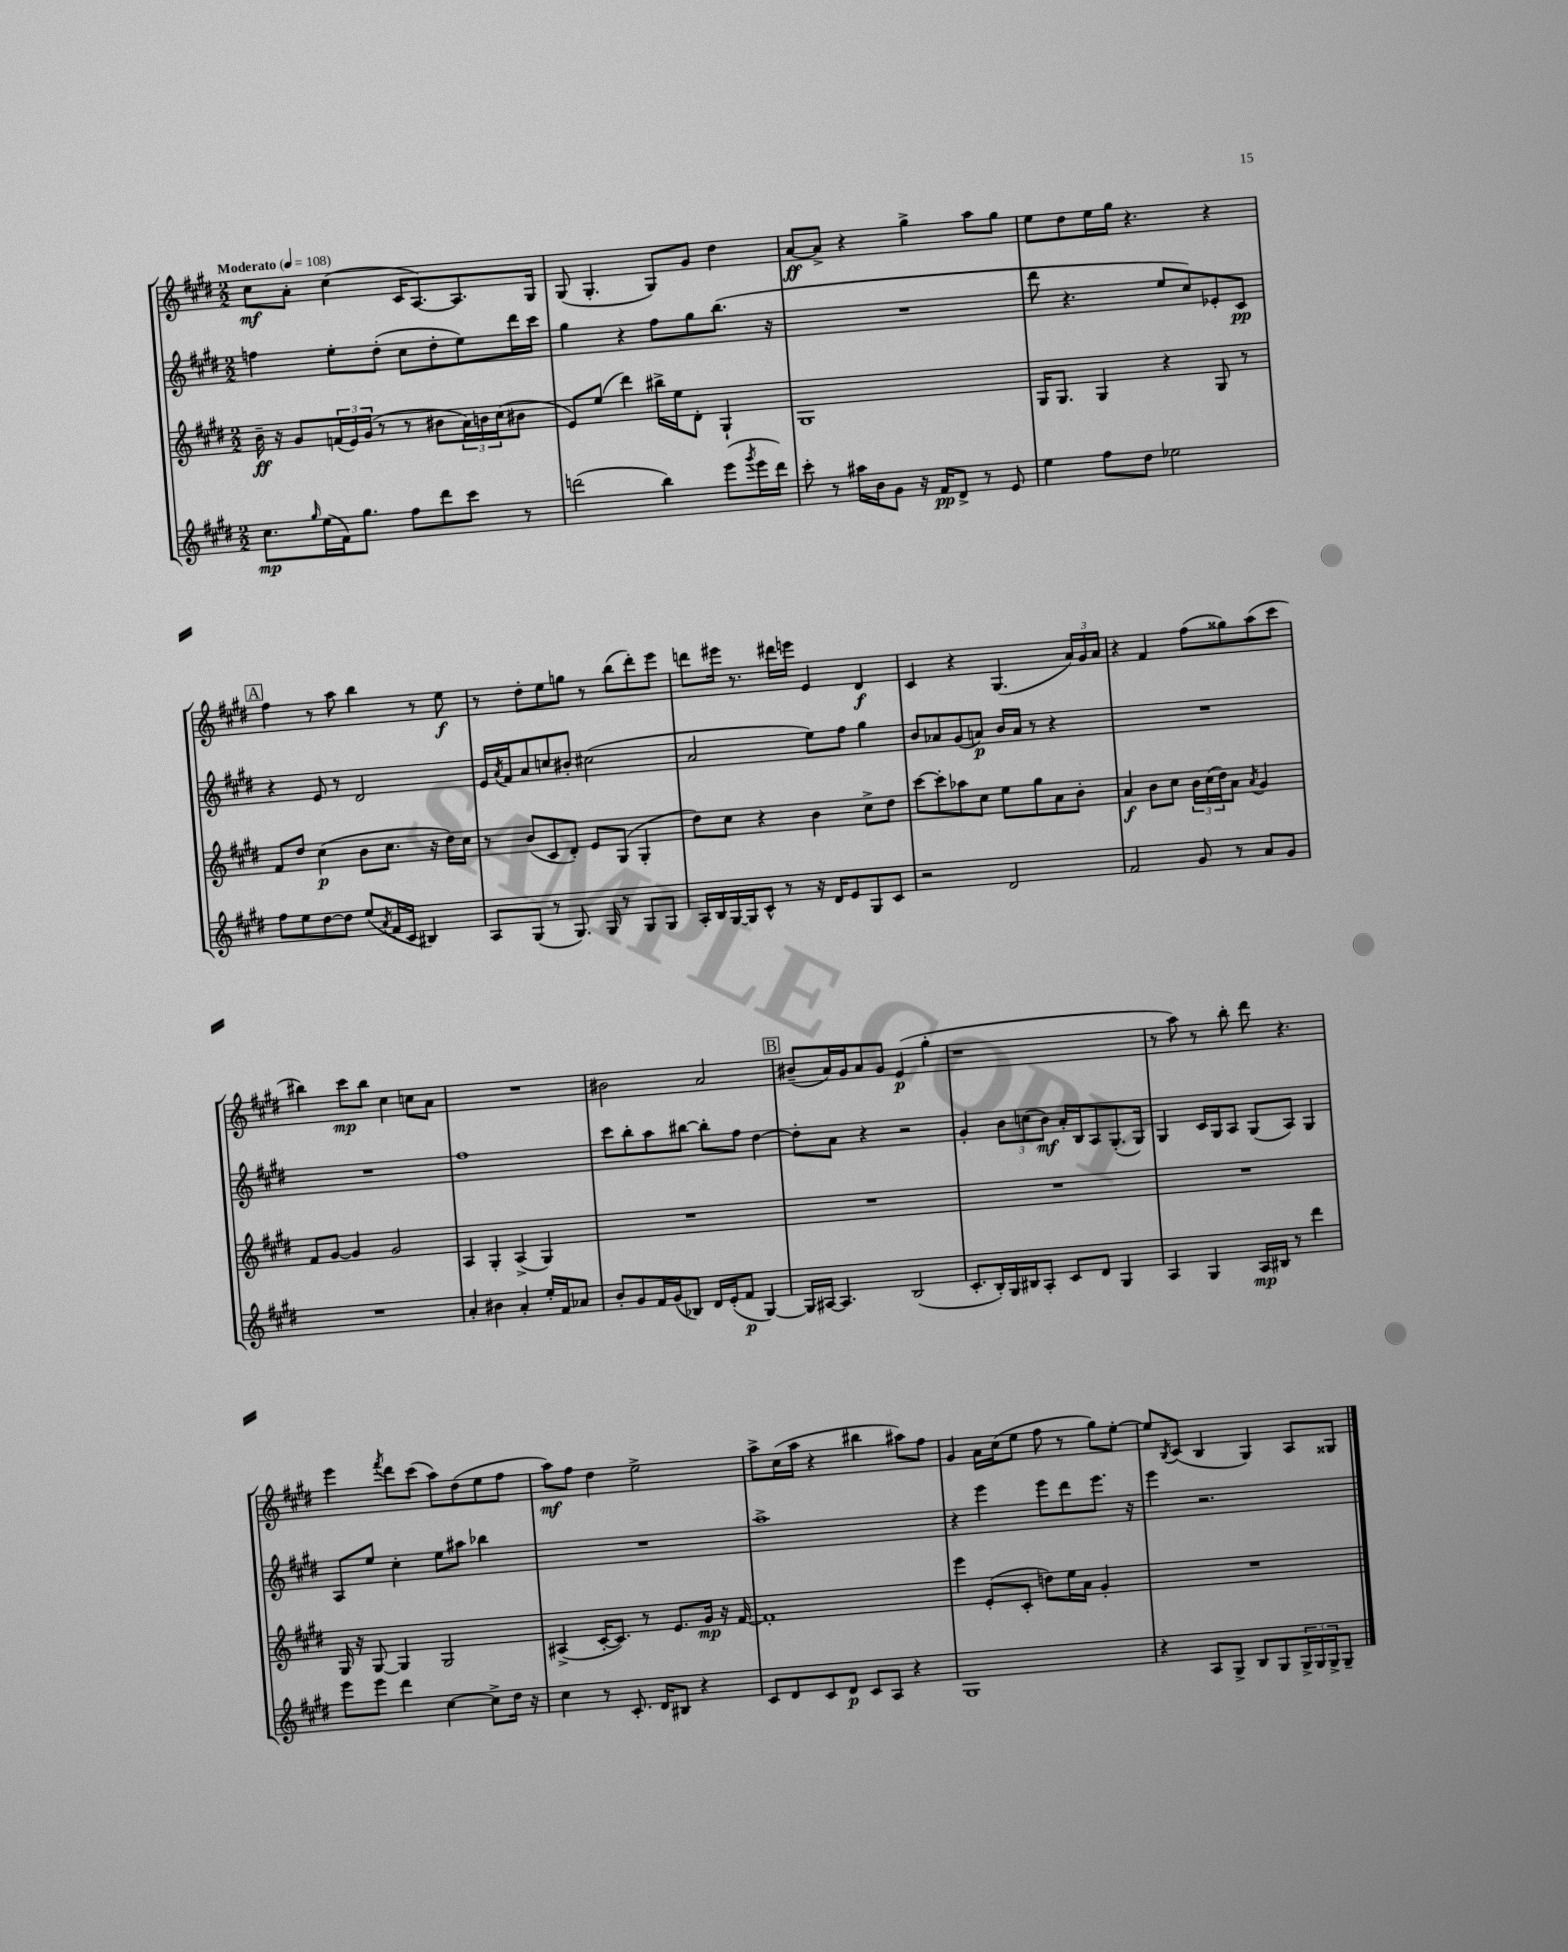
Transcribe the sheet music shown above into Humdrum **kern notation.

**kern	**kern	**kern	**kern
*staff4	*staff3	*staff2	*staff1
*clefG2	*clefG2	*clefG2	*clefG2
*k[f#c#g#d#]	*k[f#c#g#d#]	*k[f#c#g#d#]	*k[f#c#g#d#]
*M2/2	*M2/2	*M2/2	*M2/2
*MM108	*MM108	*MM108	*MM108
8.cc#	16b~	4ff	8cc#
.	16r	.	.
.	8g#	.	8a'
16qqgg#	.	.	.
(16ee	.	.	.
16f#)	(24f	8ee'	(4cc#
.	24e)	.	.
8.gg#	.	.	.
.	(24g#	.	.
.	8r	(8dd#'	.
8ff#	8r	8cc#	16c#
.	.	.	[8.A)
8ddd#	8b#	8dd#'	.
8ccc#	24a)	8ee)	8.A]
.	24b	.	.
.	(24cc#	.	.
8r	8b#	16ddd#	.
.	.	16ccc#	16G#
=	=	=	=
(2ddd	8e)	4gg#	(8G#
.	(8ee	.	4.G#'
.	4ddd#)	4r	.
4bb)	16bb#^	8ff#	8G#)
.	16ee	.	.
.	8d#'	8gg#	8g#
(8eee	4G#`	(8.bb	4dd#
8qggg#	.	.	.
16eee	.	.	.
16ddd)	.	16r	.
=	=	=	=
8ccc#'	1G#	1r	[8a
8r	.	.	8a^]
16aa#	.	.	4r
16b	.	.	.
8g#	.	.	.
16r	.	.	4gg#^
16f#	.	.	.
8d#^	.	.	.
8r	.	.	8aa
8e	.	.	8gg#
=	=	=	=
4ee	16G#	8ddd#	8ee
.	8.G#	.	.
.	.	4.r	8dd#
8ff#	4G#	.	16ee
.	.	.	16gg#
8dd#	.	.	4.r
2ee-	4r	8ee	.
.	.	8cc#)	.
.	8G#	8e-'	4r
.	8r	8c#	.
=	=	=	=
8ff#	8f#	4r	4ff#
8ee	8dd#	.	.
[8dd#	(4cc#	8e	8r
8dd#]	.	8r	8aa
(8ee	8b	2d#	4bb
8qa	.	.	.
16f#	8.cc#	.	.
16c#	.	.	.
4B#)	.	.	8r
.	16r	.	.
.	16dd#)	.	8ee
.	16cc#	.	.
=	=	=	=
8A	8r	16e	8r
.	.	8qa	.
.	.	16f#	.
(8G#	(8b	8a	8dd#'
8r	8c#	8cc	8ee
8.G#)	8d#')	8b#'	8gg
.	8e	(2cc#	8r
16G#	.	.	.
8r	(8G#	.	(8bb
8G#	4G#'	.	8ddd#')
8G#	.	.	8eee
=	=	=	=
16A'	8dd#)	2a	8ddd
16B	.	.	.
[16G#	8cc#	.	16eee#
16G#]	.	.	8.r
8c#^^	4r	.	.
8r	.	.	16ddd#
.	.	.	16eee
16r	4b	8ee)	4e
16d#	.	.	.
8e	.	8ff#	.
8G#	8cc#^	4gg#	4d#
8c#	8dd#	.	.
=	=	=	=
2r	[8ccc#	8b	4c#
.	8ccc#']	8a-	.
.	8aa-	(8g#	4r
.	8cc#	8a)	.
2d#	8ee	16b	(4.G#
.	.	16a	.
.	8gg#	8r	.
.	8a	4r	.
.	8b'	.	24a)
.	.	.	24g#
.	.	.	24a
=	=	=	=
2f#	4a	1r	4r
.	8b	.	4f#
.	8cc#	.	.
8g#	24b	.	(8ff#
.	(24cc#	.	.
.	24dd#)	.	.
8r	8a	.	8gg##)
.	8qa	.	.
8a	4g#	.	(8aa
8g#	.	.	8ccc#
=	=	=	=
1r	8f#	1r	4bb#)
.	[8g#	.	.
.	4g#]	.	8ccc#
.	.	.	8bb#
.	2g#	.	4cc#
.	.	.	8cc
.	.	.	8a
=	=	=	=
4a'	4A	1ff#	1r
4b#	4G#'	.	.
4a'	(4A^	.	.
16ee'	4G#)	.	.
16f#	.	.	.
8a-	.	.	.
=	=	=	=
8b'	1r	8ccc#	2b#
8g#	.	8bb'	.
16f#	.	8aa	.
(16g#	.	.	.
8B-)	.	[8bb#	.
16d#	.	8bb#']	2a
(16e'	.	.	.
8f#	.	8ff#	.
[4G#)	.	[4dd#	.
=	=	=	=
16G#]	1r	8dd#']	(8b#~
[16A#	.	.	.
4.A#]	.	8a	16a)
.	.	.	16g#
.	.	4r	8a
.	.	.	8g#
(2B	.	2r	(4e
.	.	.	4gg#'
=	=	=	=
8.c#'	1r	4g#'	1r
16B')	.	.	.
16G#	.	12b	.
16B#	.	.	.
.	.	(12cc	.
8A'	.	.	.
.	.	12b)	.
8c#	.	16a'	.
.	.	16B	.
8d#	.	8A	.
4G#	.	(8.G#'	.
.	.	16G#)	.
=	=	=	=
4A	1r	4G#	8r
.	.	.	8aa)
4G#	.	16c#	8r
.	.	16G#	.
.	.	8A	8bb'
16A	.	(8G#	8ddd#
16B#	.	.	.
8r	.	8A)	4.r
4ddd#	.	4G#	.
=	=	=	=
8eee	16G#	8A	4eee
.	16r	.	.
8eee	[8G#	8ee	.
.	.	.	8qfff#
4ddd#	4G#]	4cc#'	8ddd#
.	.	.	(8ccc#
[4cc#	2G#	8ee	8aa)
.	.	8aa#	(8dd#
8cc#^]	.	4bb-	8ee
16dd#	.	.	8ff#
16r	.	.	.
=	=	=	=
4cc#	(4A#^	1r	8aa)
.	.	.	8ff#
8r	[16c#'	.	4dd#
.	8.c#])	.	.
8.c#'	.	.	.
.	8r	.	2ee^
16d#	.	.	.
8B#	8.e	.	.
4r	.	.	.
.	16g#	.	.
.	16r	.	.
.	[16f#	.	.
=	=	=	=
8c#	1f#']	1aa^	8aa^
8d#	.	.	(16cc#
.	.	.	16aa
8c#	.	.	4r
8d#	.	.	.
8c#	.	.	4bb#
8A	.	.	.
4r	.	.	8aa#)
.	.	.	8ff#
=	=	=	=
1G#	4eee	4r	4g#
.	(8e'	4eee	16a
.	.	.	(16cc#
.	8c#'	.	8ee
.	8dd)	8eee	8ff#
.	16ee	8ddd#	8r
.	16a	.	.
.	4g#'	8.eee	8gg#)
.	.	.	[8ee'
.	.	16r	.
=	=	=	=
4r	1r	4eee	8ee]
.	.	.	8qB
.	.	.	(8c#
8A	.	2.r	4B
8G#^	.	.	.
8B	.	.	4G#)
8G#	.	.	.
24G#^	.	.	8A
24G#	.	.	.
24G#^	.	.	.
8G#~	.	.	8G##
==	==	==	==
*-	*-	*-	*-
